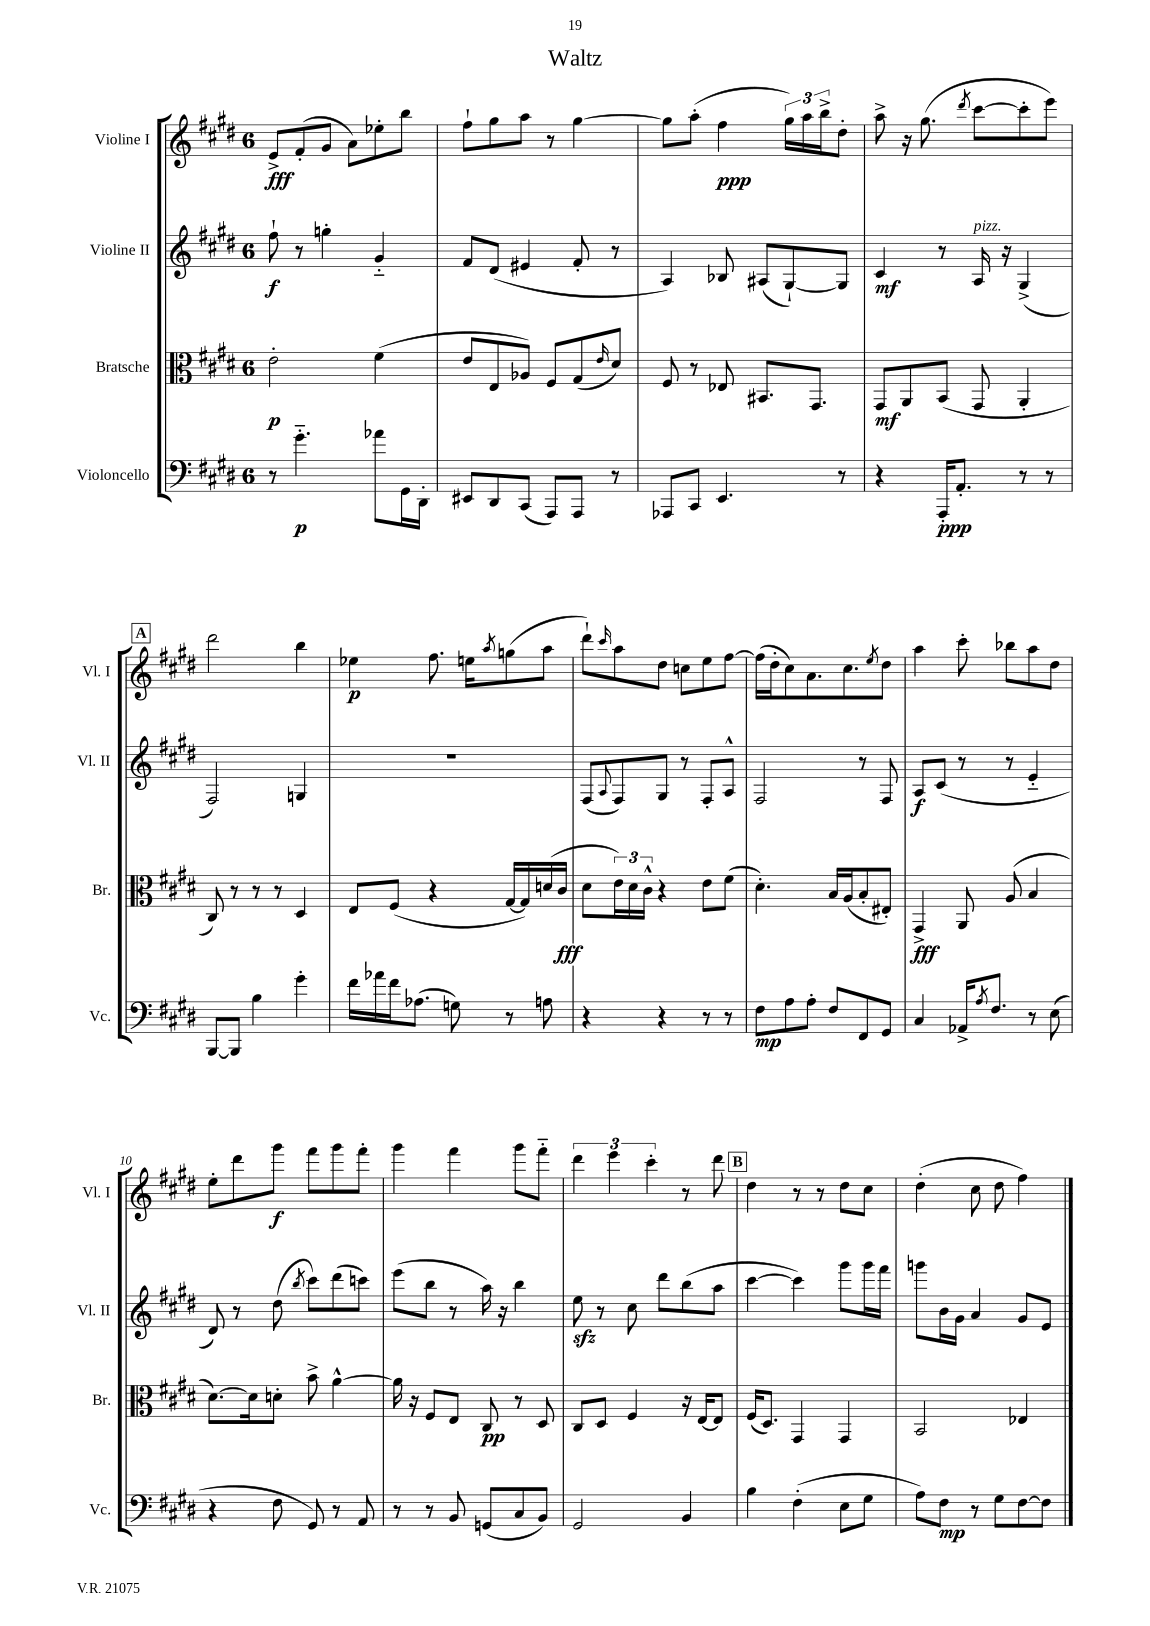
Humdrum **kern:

**kern	**kern	**kern	**kern
*staff4	*staff3	*staff2	*staff1
*clefF4	*clefC3	*clefG2	*clefG2
*k[f#c#g#d#]	*k[f#c#g#d#]	*k[f#c#g#d#]	*k[f#c#g#d#]
*M6/8	*M6/8	*M6/8	*M6/8
8r	2e'	8ff#`	8e^
4.g#'~	.	8r	(8f#'
.	.	4gg'	8g#
.	.	.	8a)
8a-	(4f#	4g#'~	8ee-'
16GG#	.	.	8bb
16DD#'	.	.	.
=	=	=	=
8EE#	8e	8f#	8ff#`
8DD#	8E	(8d#	8gg#
(8CC#	8A-)	4e#	8aa
8AAA)	8F#	.	8r
8AAA	(8G#	8f#'	[4gg#
.	16qqe	.	.
8r	8d#)	8r	.
=	=	=	=
8AAA-	8F#	4A)	8gg#]
8CC#	8r	.	(8aa'
4.EE	8E-	8B-	4ff#
.	8.BB#	(8A#	.
.	.	[8G#`)	24gg#)
.	.	.	24aa
.	8.GG#	.	.
.	.	.	24bb^
8r	.	8G#]	8dd#'
=	=	=	=
4r	8GG#	4c#	8aa^
.	8AA	.	16r
.	.	.	(8.gg#
16AAA'	(8BB	8r	.
8.AA'	.	.	.
.	.	.	8qddd#
.	8GG#	16A	[8ccc#
.	.	16r	.
8r	4AA'	(4G#^	8ccc#']
8r	.	.	8eee)
=	=	=	=
[8BBB	8C#)	2F#)	2ddd#
8BBB]	8r	.	.
4B	8r	.	.
.	8r	.	.
4g#'	4D#	4G	4bb
=	=	=	=
16f#	8E	2.r	4ee-
16a-	.	.	.
16f#	(8F#	.	.
(8.A-	.	.	.
.	4r	.	8.ff#
8G)	.	.	.
.	.	.	16ee
.	.	.	8qaa
8r	[16G#	.	(8gg
.	16G#])	.	.
8A	(16d	.	8aa
.	16c#	.	.
=	=	=	=
4r	8d#	(8F#	8ddd#`)
.	.	8qqA	16qqccc#
.	24e)	8F#)	8aa
.	24d#	.	.
.	24c#^^	.	.
4r	4r	8G#	8dd#
.	.	8r	8cc
8r	8e	8F#'	8ee
8r	(8f#	8A^^	[8ff#
=	=	=	=
8F#	4.d#')	2F#	(16ff#]
.	.	.	16dd#'
8A	.	.	8cc#)
8A'	.	.	8.a
8F#	16B	.	.
.	(16A	.	8.cc#
8FF#	8B'	8r	.
.	.	.	8qee
8GG#	8E#')	8F#	8dd#
=	=	=	=
4C#	4GG#^	8A	4aa
.	.	(8c#	.
16AA-^	8AA	8r	8ccc#'
8qA	.	.	.
8.F#	.	.	.
.	(8A	8r	8bb-
8r	4B	4e'~	8aa
(8E	.	.	8dd#
=	=	=	=
4r	[8.d#)	8d#)	8ee'
.	.	8r	8ddd#
.	16d#]	.	.
8F#	8d'	(8dd#	8ggg#
.	.	8qbb	.
8GG#)	8b^	8ccc#)	8fff#
8r	[4a^^	(8ddd#	8ggg#
8AA	.	8ccc)	8fff#'
=	=	=	=
8r	16a]	(8eee	4ggg#
.	16r	.	.
8r	8F#	8bb	.
8BB	8E	8r	4fff#
(8GG	8C#	16aa)	.
.	.	16r	.
8C#	8r	4bb	8ggg#
8BB)	8D#	.	8fff#'~
=	=	=	=
2GG#	8C#	8ee	6ddd#
.	8D#	8r	.
.	.	.	6eee
.	4F#	8cc#	.
.	.	.	6ccc#'
.	.	8ddd#	.
4BB	16r	(8bb	8r
.	[16E	.	.
.	8E]	8aa	8ddd#
=	=	=	=
4B	(16F#	[4ccc#	4dd#
.	8.D#)	.	.
(4F#'	4GG#	4ccc#])	8r
.	.	.	8r
8E	4GG#	8ggg#	8dd#
8G#	.	16ggg#	8cc#
.	.	16fff#	.
=	=	=	=
8A)	2BB	8ggg	(4dd#'
8F#	.	16b	.
.	.	16g#	.
8r	.	4a	8cc#
8G#	.	.	8dd#
[8F#	4E-	8g#	4ff#)
8F#]	.	8e	.
==	==	==	==
*-	*-	*-	*-
